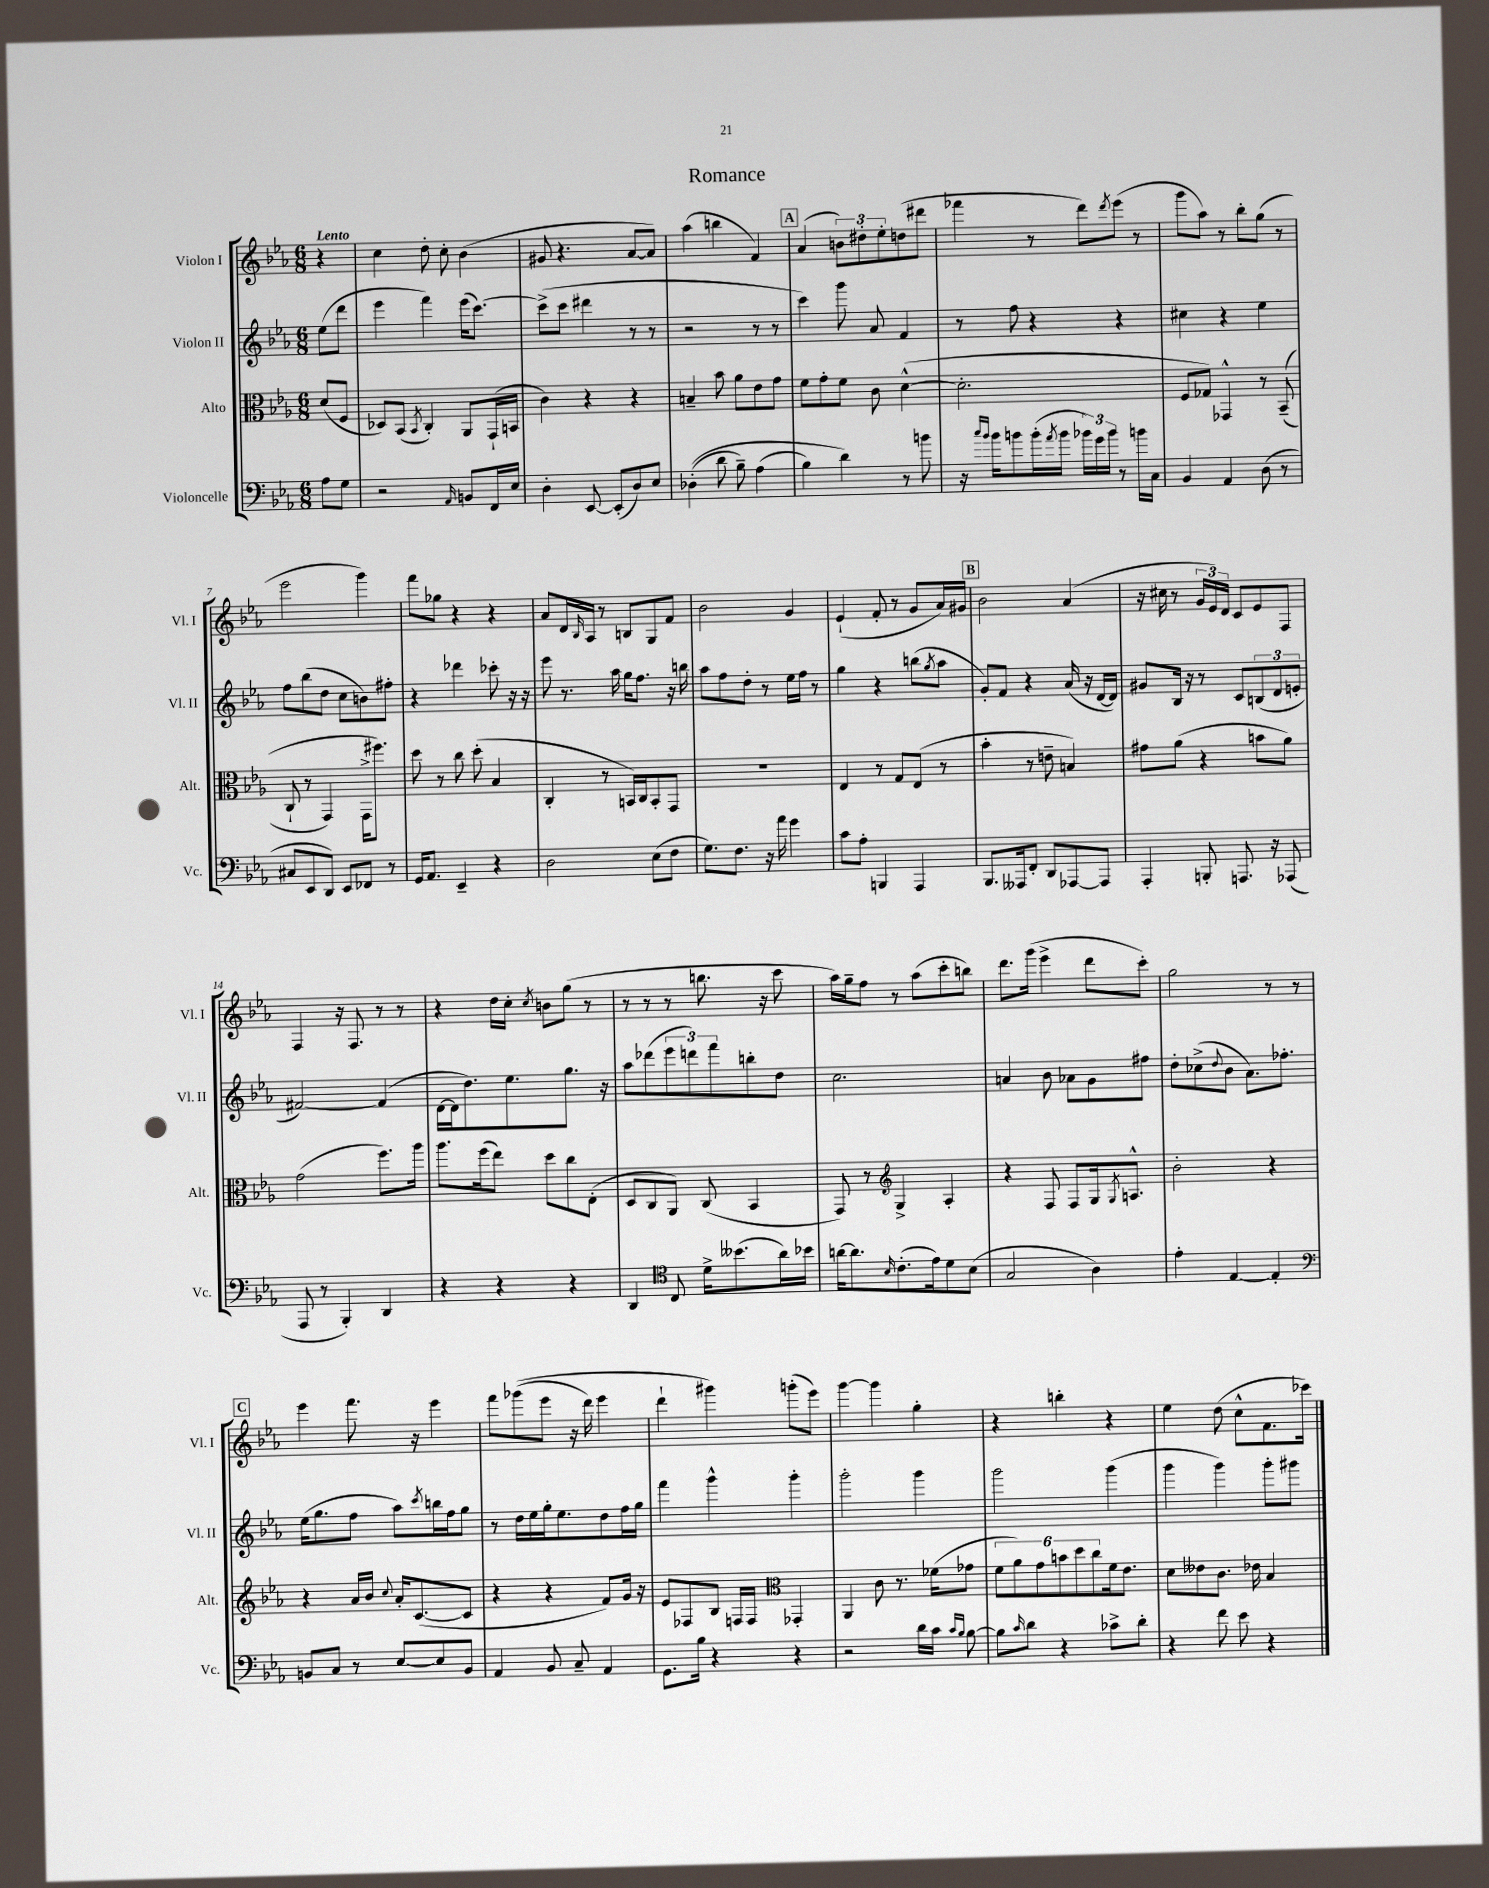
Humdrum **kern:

**kern	**kern	**kern	**kern
*part4	*part3	*part2	*part1
*staff4	*staff3	*staff2	*staff1
*I"Violoncelle	*I"Alto	*I"Violon II	*I"Violon I
*I'Vc.	*I'Alt.	*I'Vl. II	*I'Vl. I
*clefF4	*clefC3	*clefG2	*clefG2
*k[b-e-a-]	*k[b-e-a-]	*k[b-e-a-]	*k[b-e-a-]
*M6/8	*M6/8	*M6/8	*M6/8
=	=	=	=
!	!	!	!LO:TX:a:B:t=Lento
8A-\L	(8d/L	(8ee-\L	4r
8G\J	8F/J	8ddd\J	.
=1	=1	=1	=1
2r	8D-X/L)	4eee-\	4cc\
.	(8BB-/J	.	.
.	8qBB-/	.	.
.	4C'/)	4fff\)	8dd'\
.	.	.	8cc'\
16qqAA-/	.	.	.
8BBn/L	8AA-/L	(16eee-\KL	(4b-\
.	.	[8.ccc\J)	.
16FF/L	(16GG`/L	.	.
16E-/JJ	16BBn/JJ	.	.
=2	=2	=2	=2
4D'\	4c\)	(8ccc^\L]	8g#X/
.	.	8ccc\J	4.r
[8EE-/	4r	4ddd#X\	.
(8EE-'/L]	.	.	.
8D/)	4r	8r	[8a-/L
8E-/J	.	8r	8a-/J])
=3	=3	=3	=3
((4D-X'\	4Bn~/	2r	(4aa-\
8d\	8b-\	.	4bbn\
8B-~\)	8a-\L	.	.
(4A-\	8e-\	8r	4f/)
.	8g\J	8r	.
!!LO:REH:place=s1:t=A
=4	=4	=4	=4
4B-\)	8f\L	4ccc\)	(4a-/
.	8g'\	.	.
4d\)	8f\J	8ggg\	12bn\L)
.	.	.	12dd#X'\
.	8c\	8a-/	.
.	.	.	12ee-'\
8r	([4d^^\	4f/	(8ddn\
8bn\	.	.	8ddd#X\J
=5	=5	=5	=5
16r	2.d'\]	8r	4fff-X\
16qqcc/LL	.	.	.
16qqb-/JJ	.	.	.
16b-\KL	.	.	.
8bn\	.	8ff\	.
(16b'\L	.	4r	8r
8qa-/	.	.	.
16b\JJ	.	.	.
24b-X\LL)	.	.	8ddd\L)
24g\	.	.	.
24b-\JJ	.	.	.
.	.	.	8qddd/
8r	.	4r	(8eee-\J
16bn\LL	.	.	8r
16C\JJ	.	.	.
=6	=6	=6	=6
4BB-/	8F/L	4cc#X\	8ggg\L
.	8G-X/J)	.	8aa-\J)
4AA-/	4GG-X^^/	4r	8r
.	.	.	8bb-'\L
(8D\	8r	4ee-\	(8gg\J
8r	((8BB-~/	.	8r
!!LO:LB:g=z
=7	=7	=7	=7
8C#X/L	8C`/	8ff\L	2eee-\
8EE-/	8r	(8bb-\	.
8DD/J)	4GG/)	8dd\J	.
8EE-/L	.	8cc\L	.
8FF-X/J	16GG^\KL	8bn\)	4ggg\)
.	8.ff#X\J)	.	.
8r	.	8ff#X'\J	.
=8	=8	=8	=8
16GG/KL	8dd\	4r	8fff\L
8.AA-/J	.	.	.
.	8r	.	8gg-X\J
4EE-~/	8cc\	4ddd-X\	4r
.	(8dd'\	.	.
4r	4B-/	8ccc-X'\	4r
.	.	16r	.
.	.	16r	.
=9	=9	=9	=9
2D\	4C'/	8eee-\	8a-/L
.	.	8.r	16d/L
.	.	.	16qqB-/
.	.	.	16A-/JJ
.	8r	.	8r
.	.	16aa-\	.
.	16BBn/LL)	16gg\KL	8Bn/L
.	16C/J	8.ff\J	.
(8E-\L	8BB'/	.	8G/
8F\J	8GG/J	16r	8f/J
.	.	16bbn\	.
=10	=10	=10	=10
8.G\L)	2.r	8aa-\L	2b-\
.	.	8ff\	.
8.F\J	.	.	.
.	.	8dd'\J	.
16r	.	8r	.
16a-\	.	.	.
4g\	.	16ee-\LL	4g/
.	.	16ff\JJ	.
.	.	8r	.
=11	=11	=11	=11
8c\L	4E-/	4gg\	(4e-`/
8A-'\J	.	.	.
4BBBn/	8r	4r	8f'/
.	8G/L	.	8r
4AAA-/	(8E-/J	(8bbn\L	8g/L
.	.	8qgg/	.
.	8r	8aa-\J	16a-/L)
.	.	.	16g#X/JJ
!!LO:REH:place=s1:t=B
=12	=12	=12	=12
8.BBB-/L	4b-'\	8g'/L)	2b-\
.	.	8f/J	.
16AAA--X/k	.	.	.
8FF'/J	8r	4r	.
8DD/L	8en~\	.	.
[8AAA-X/	4Bn/)	(16a-/	(4a-/
.	.	16r	.
8AAA-/J]	.	[16d/LL	.
.	.	16d/JJ])	.
=13	=13	=13	=13
4AAA-'/	8g#X\L	8g#X/L	16r
.	.	.	16cc#X\
.	(8a-\J	16B-/Jk	8r
.	.	16r	.
8BBBn'/	4r	8r	24g/LL
.	.	.	24e-/)
.	.	.	24d/JJ
8.AAAn/	.	8c/L	8c/L
.	8bn\L	(12Bn/	8e-/
16r	.	.	.
.	.	12d/	.
(8AAA-X/	8a-\J)	.	8F/J
.	.	12en'/J	.
!!LO:LB:g=z
=14	=14	=14	=14
8AAA-/	(2g\	[2f#X/)	4F/
8r	.	.	.
4BBB-'/)	.	.	16r
.	.	.	8.F/
4DD/	8.ff\L)	(4f#/]	8r
.	.	.	8r
.	16aa-\Jk	.	.
=15	=15	=15	=15
4r	8.aa-\L	[16d\LL	4r
.	.	16d\J]	.
.	.	8.dd\)	.
.	(16ff\k	.	.
4r	8ee-\J)	.	16dd\LL
.	.	8.ee-\	16cc'\JJ
.	.	.	8qcc/
.	8dd\L	.	8bn\L
4r	8cc\	8.gg\J	(8gg\J
.	(8E-'\J	.	8r
.	.	16r	.
=16	=16	=16	=16
4DD/	8D/L	8aa-\L	8r
.	8C/	(8ddd-X\	8r
*clefC4	*	*	*
8C/	8AA-/J)	12eee-\	8r
.	.	12dddn\)	.
16d^\KL	(8C/	.	8.bbn\
.	.	12fff\	.
(8.b--X\	.	.	.
.	4BB-/	8bbn'\	.
.	.	.	16r
16a-\L)	.	8dd\J	8ccc\
16b-X\JJ	.	.	.
=17	=17	=17	=17
[16an\KL	8GG/)	2.cc\	16aa-\LL)
8.a\]	.	.	16gg~\J
.	8r	.	8ff\J
16qqB-/	.	.	.
*	*clefG2	*	*
(8.c'\	4G^/	.	8r
.	.	.	(8aa-\L
16e-\k)	.	.	.
8d\	4A-'/	.	8ccc'\
(8B-\J	.	.	8bbn\J)
=18	=18	=18	=18
2G/	4r	4an/	8.ddd\L
.	.	.	(16ggg\Jk
.	8F/	8b-\	4eee-^\
.	8F/L	8a-X\L	.
4A-\)	16G/k	8g\	8ddd\L
.	8qG/	.	.
.	8.An^^/J	.	.
.	.	8ff#X\J	8ccc'\J)
=19	=19	=19	=19
4e-'\	2b-'\	8dd'\L	2gg\
.	.	(8cc-X^\	.
.	.	8qqdd/	.
[4E-/	.	8b-\J	.
.	.	8.a-\L)	.
4E-'/]	4r	.	8r
.	.	8.ff-X'\J	.
.	.	.	8r
!!LO:LB:g=z
!!LO:REH:place=s1:t=C
=20	=20	=20	=20
*clefF4	*	*	*
8BBn/L	4r	(16ee-\KL	4eee-\
.	.	8.gg\	.
8C/J	.	.	.
8r	16a-/LL	8ff\J	8.fff\
.	16b-/JJ	.	.
.	8qqcc/	.	.
[8E-/L	16a-'/KL	8aa-\L)	.
.	([8.c/	.	16r
.	.	8qccc/	.
8E-/]	.	16bbn\L	4eee-\
.	.	16ff\J	.
8BB/J	8c/J]	8gg\J	.
=21	=21	=21	=21
4AA-/	4r	8r	8fff\L
.	.	16dd\LL	((8ggg-X\
.	.	16ee-\	.
8BB-/	4r	16gg'\J	8eee-\J
.	.	8.ee-\	.
8C~/	.	.	16r
.	.	.	16ddd\)
4AA-/	8f/L)	8dd\	4eee-\
.	16g/Jk	16ff\L	.
.	16r	16gg\JJ	.
=22	=22	=22	=22
8.GG\L	8e-/L	4fff\	4ddd`\
.	8F-X/	.	.
16B-\Jk	.	.	.
4r	8B-/J	4ggg^^\	4ggg#X\)
.	16Fn/LL	.	.
.	16F/JJ	.	.
*	*clefC3	*	*
4r	4GG-X'/	4ggg'\	(8gggn'\L
.	.	.	8eee-\J)
=23	=23	=23	=23
2r	4AA-/	2ggg'\	[4ggg\
.	8c\	.	4ggg\]
.	8.r	.	.
16d\LL	.	4ggg\	4gg'\
16c\JJ	(16f-X\KL	.	.
16qqc/LL	.	.	.
16qqB-/JJ	.	.	.
[8B-\	8g-X\J	.	.
=24	=24	=24	=24
8B-\L]	12f\L	2ggg\	4r
.	12a-\)	.	.
16qqc/	.	.	.
8d\J	.	.	.
.	12g\	.	.
4r	12bn\	.	4bbn'\
.	12dd\	.	.
.	12cc\	.	.
8c-X^\L	16f\k	(4ggg\	4r
.	8.e-\J	.	.
8d'\J	.	.	.
=25	=25	=25	=25
4r	8d\L	4ggg\	4ee-\
.	8e--X\	.	.
8f\	8.c\J	4ggg\)	(8dd\
8e-\	.	.	8cc^^\L
.	16e-X\	.	.
4r	4B-/	8ggg'\L	8.f\
.	.	8ggg#X\J	.
.	.	.	16ccc-X\Jk)
==	==	==	==
*-	*-	*-	*-
